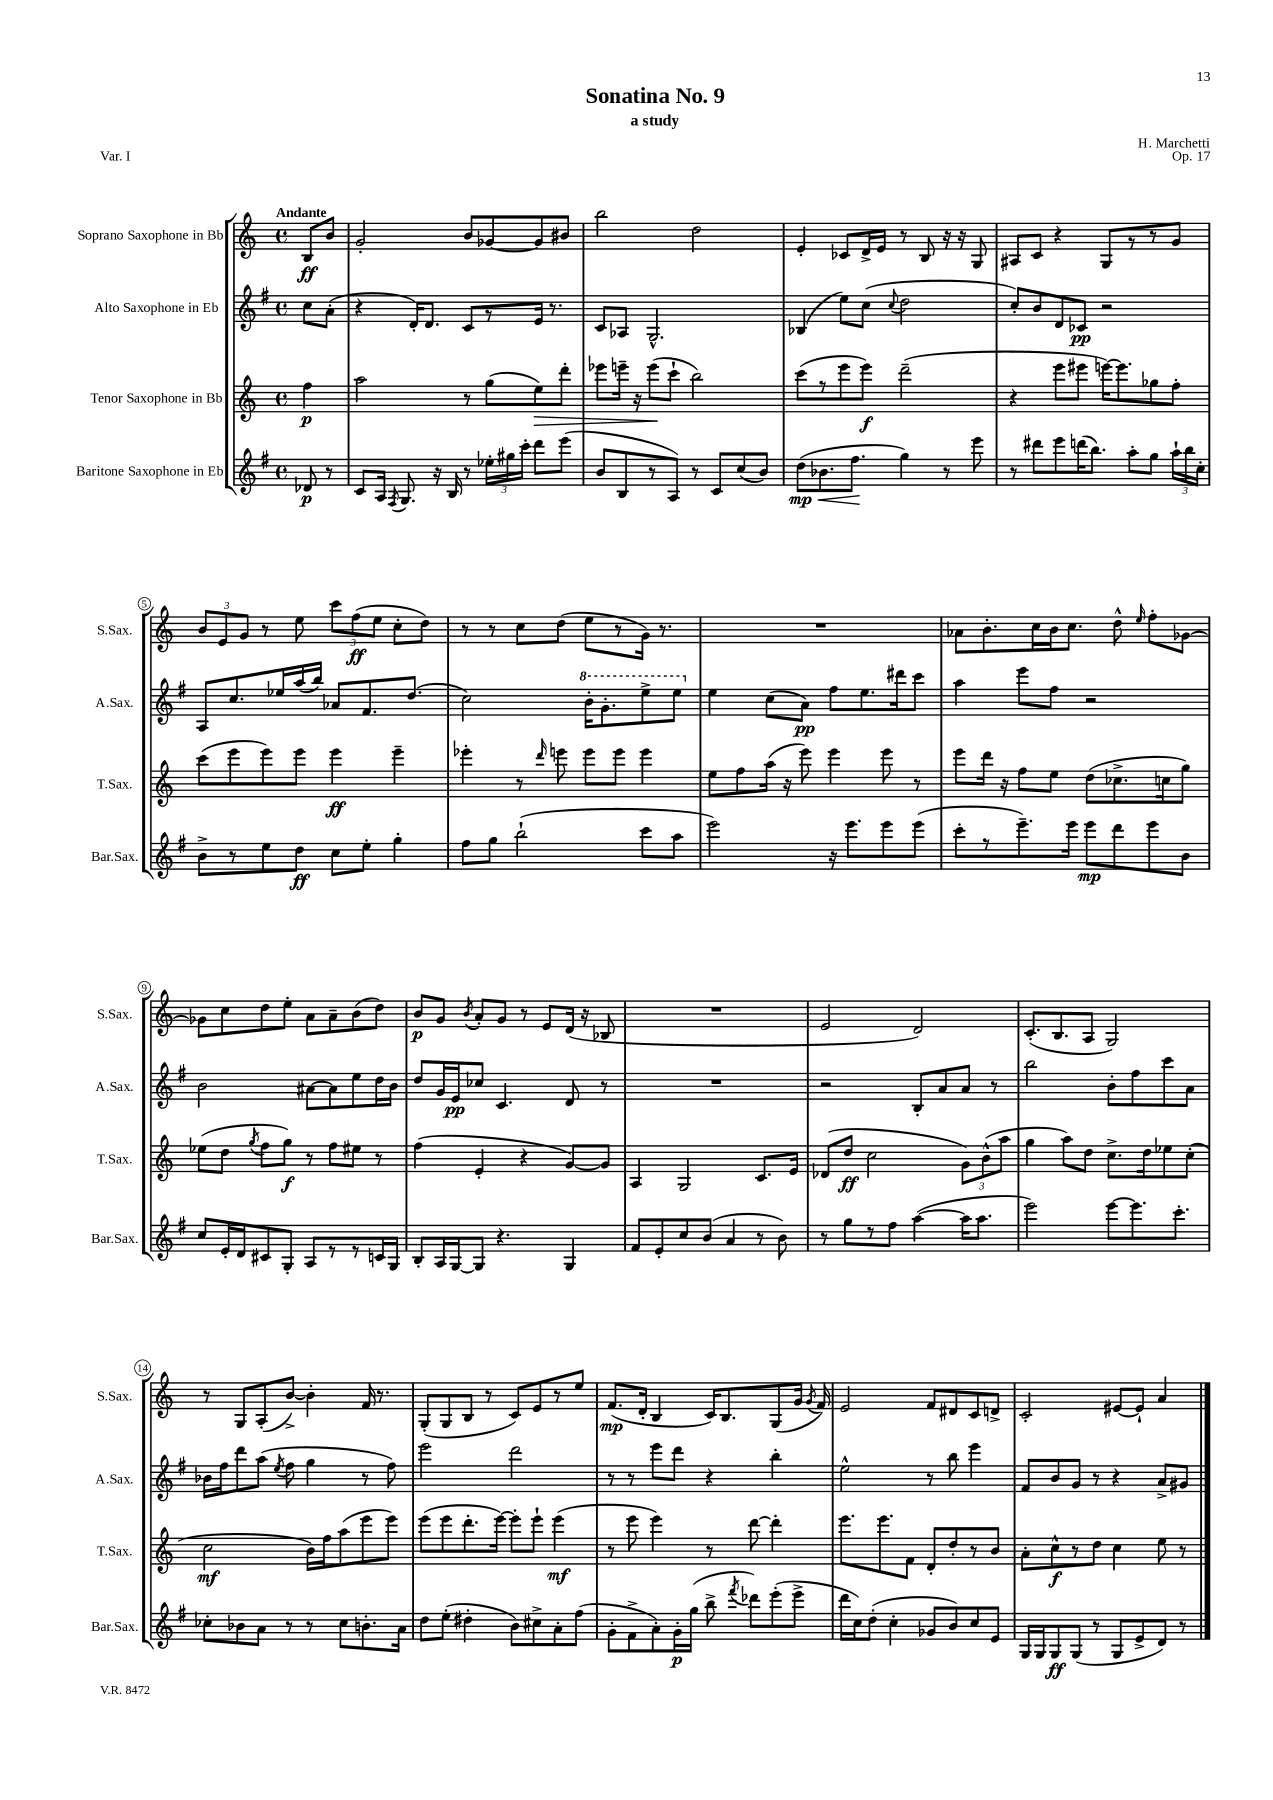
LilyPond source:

\header { title = "Sonatina No. 9" composer = "H. Marchetti" subtitle = "a study" opus = "Op. 17" piece = "Var. I" }
<<
\new StaffGroup <<
\new Staff = "s0" \with { instrumentName = "Soprano Saxophone in Bb" shortInstrumentName = "S.Sax." } {
    \clef treble \key c \major \defaultTimeSignature \time 4/4 \partial 4 \tempo "Andante"
    \autoBeamOff b8[\ff b'8] |
    g'2-. b'8[ ges'8~ ges'8 bis'8] |
    b''2 d''2 |
    e'4-. ces'8[ d'16-> e'16] r8 b8 r16 r16 g8 |
    ais8[ c'8] r4 g8[ r8 r8 g'8] |
    \tuplet 3/2 { b'8[ e'8 g'8] } r8 e''8 \tuplet 3/2 { c'''8[ f''8\ff( e''8] } c''8[-. d''8]) |
    r8 r8 c''8[ d''8]( e''8[ r8 g'16]) r8. |
    R1 |
    aes'8[ b'8.-. c''16 b'16 c''8.] d''8-^ \grace { e''16 } f''8[-. ges'8]~ |
    ges'8[ c''8 d''8 e''8]-. a'8[ a'8-- b'8( d''8]) |
    b'8[\p g'8] \acciaccatura { b'8 } a'8[-. g'8] r8 e'8[ d'16]( r16 bes8 |
    R1 |
    e'2 d'2) |
    c'8.[-.( b8. a8] g2) |
    r8 g8[ a8-.( b'8]~->) b'4-. f'16 r8. |
    g8[-.( g8 b8] r8 c'8[) e'8 r8 e''8] |
    f'8.[\mp( d'16]-. b4 c'16[) b8. g8( g'16] \acciaccatura { g'8 } f'16) |
    e'2 f'8[ dis'8 c'8 d'8]-> |
    c'2-. eis'8[~ eis'8]-! a'4 \bar "|." |
}
\new Staff = "s1" \with { instrumentName = "Alto Saxophone in Eb" shortInstrumentName = "A.Sax." } {
    \clef treble \key g \major \defaultTimeSignature \time 4/4 \partial 4
    \autoBeamOff c''8[ a'8]-.( |
    r4 d'16[-.) d'8.] c'8[ r8 e'16] r8. |
    c'8[ aes8] g2.-^ |
    bes4( e''8[) c''8]( \appoggiatura { c''8 } d''2 |
    c''8[-.) b'8 d'8 ces'8]\pp r2 |
    a8[ c''8. ees''16 a''16( b''16]) aes'8[ fis'8. d''8.]( |
    c''2) \ottava #1 b''16[-. g''8.-. e'''8-> e'''8] \ottava #0 |
    e''4 c''8[( a'8]\pp) fis''8[ e''8. dis'''16 c'''8] |
    a''4 e'''8[ fis''8] r2 |
    b'2 ais'8[~ ais'8 e''8 d''16 b'16] |
    d''8[ g'16 e'16\pp ces''8] c'4. d'8 r8 |
    R1 |
    r2 b8[-. a'8 a'8] r8 |
    b''2 b'8[-. fis''8 c'''8 a'8] |
    bes'16[ fis''16 d'''8 a''8]( \acciaccatura { e''8 } fis''8 g''4 r8 fis''8) |
    e'''2 d'''2 |
    r8 r8 e'''8[ d'''8] r4 b''4-. |
    e''2-^ r8 b''8 e'''4 |
    fis'8[ b'8 g'8] r8 r4 a'8[-> gis'8] \bar "|." |
}
\new Staff = "s2" \with { instrumentName = "Tenor Saxophone in Bb" shortInstrumentName = "T.Sax." } {
    \clef treble \key c \major \defaultTimeSignature \time 4/4 \partial 4
    \autoBeamOff f''4\p |
    a''2 r8 g''8[( e''8\>) d'''8]-. |
    ees'''8[ e'''16]-- r16 e'''8[\!( c'''8]-! b''2) |
    c'''8[( r8 e'''8 e'''8]\f) d'''2--( |
    r4 e'''8[ eis'''8] e'''16[~) e'''8. ges''8 f''8]-. |
    c'''8[( e'''8 e'''8) e'''8] e'''4\ff e'''4-- |
    ees'''4-. r8 \grace { d'''16 } e'''8 e'''8[ e'''8] e'''4 |
    e''8[ f''8 a''16]( r16 e'''8) e'''4 e'''8 r8 |
    e'''8[ d'''16] r16 f''8[ e''8] d''8[( ces''8.-> c''16 g''8]) |
    ees''8[( d''8] \acciaccatura { g''8 } f''8[ g''8]\f) r8 f''8[ eis''8] r8 |
    f''4( e'4-. r4 g'8[~) g'8] |
    a4 g2 c'8.[ e'16] |
    des'8[( d''8]\ff c''2 \tuplet 3/2 { g'8[) b'8-^( a''8] } |
    g''4 a''8[) d''8] c''8.[-> d''16 ees''8 c''8]-.( |
    c''2\mf b'16[) f''16 a''8( e'''8 e'''8]) |
    e'''8[( e'''8 d'''8.-. e'''16]~) e'''8[-. e'''8]-! e'''4\mf( |
    r8 e'''8 e'''4) r8 d'''8~ d'''4-. |
    e'''8.[ e'''8. f'8] d'8[-. d''8-. r8 b'8] |
    a'8[-. c''8-^\f r8 d''8] c''4 e''8 r8 \bar "|." |
}
\new Staff = "s3" \with { instrumentName = "Baritone Saxophone in Eb" shortInstrumentName = "Bar.Sax." } {
    \clef treble \key g \major \defaultTimeSignature \time 4/4 \partial 4
    \autoBeamOff des'8\p r8 |
    c'8[ a16] \acciaccatura { fis8 } g8. r16 b16 r8 \tuplet 3/2 { ees''16[-. gis''16 c'''16]-. } d'''8[ e'''8]( |
    b'8[ b8 r8 a8]) r8 c'8[ c''8( b'8]) |
    d''8[\mp\<( bes'8. fis''8.]\! g''4) r8 e'''8 |
    r8 dis'''8[ e'''8 d'''16( b''8.]) a''8[-. g''8] \tuplet 3/2 { a''16[-! b''16 c''16]-. } |
    b'8[-> r8 e''8 d''8]\ff c''8[ e''8]-. g''4-. |
    fis''8[ g''8] b''2-!( c'''8[ a''8] |
    e'''2) r16 e'''8.[ e'''8 e'''8]( |
    c'''8[-. r8 e'''8.--) e'''16] e'''8[\mp d'''8 e'''8 b'8] |
    c''8[ e'16-. d'16 cis'8 g8]-. a8[ r8 r8 c'16 g16] |
    b8[-. a16 g16~ g8] r4. g4 |
    fis'8[ e'8-. c''8 b'8]( a'4 r8 b'8) |
    r8 g''8[ r8 fis''8] a''4~( a''16[ a''8.] |
    e'''2) e'''8[~ e'''8. c'''8.]-. |
    ces''8[-. bes'8 a'8] r8 r8 ces''8[ b'8.-. a'16] |
    d''8[ e''8]-.( dis''4-. b'8[) cis''8-> a'8-. fis''8]( |
    g'8[-. fis'8-> a'8-.) g'16-.\p g''16]( b''8-> \acciaccatura { fis'''8 } des'''8[) e'''8-.( e'''8]-> |
    d'''16[ c''16) d''8]-.( c''4-. ges'8[ b'8) c''8 e'8] |
    g16[ g16 g8\ff g8]( r8 g8[ e'8-> d'8]) r8 \bar "|." |
}
>>
>>
\layout { \context { \Score \override BarNumber.stencil = #(make-stencil-circler 0.1 0.3 ly:text-interface::print) } }
